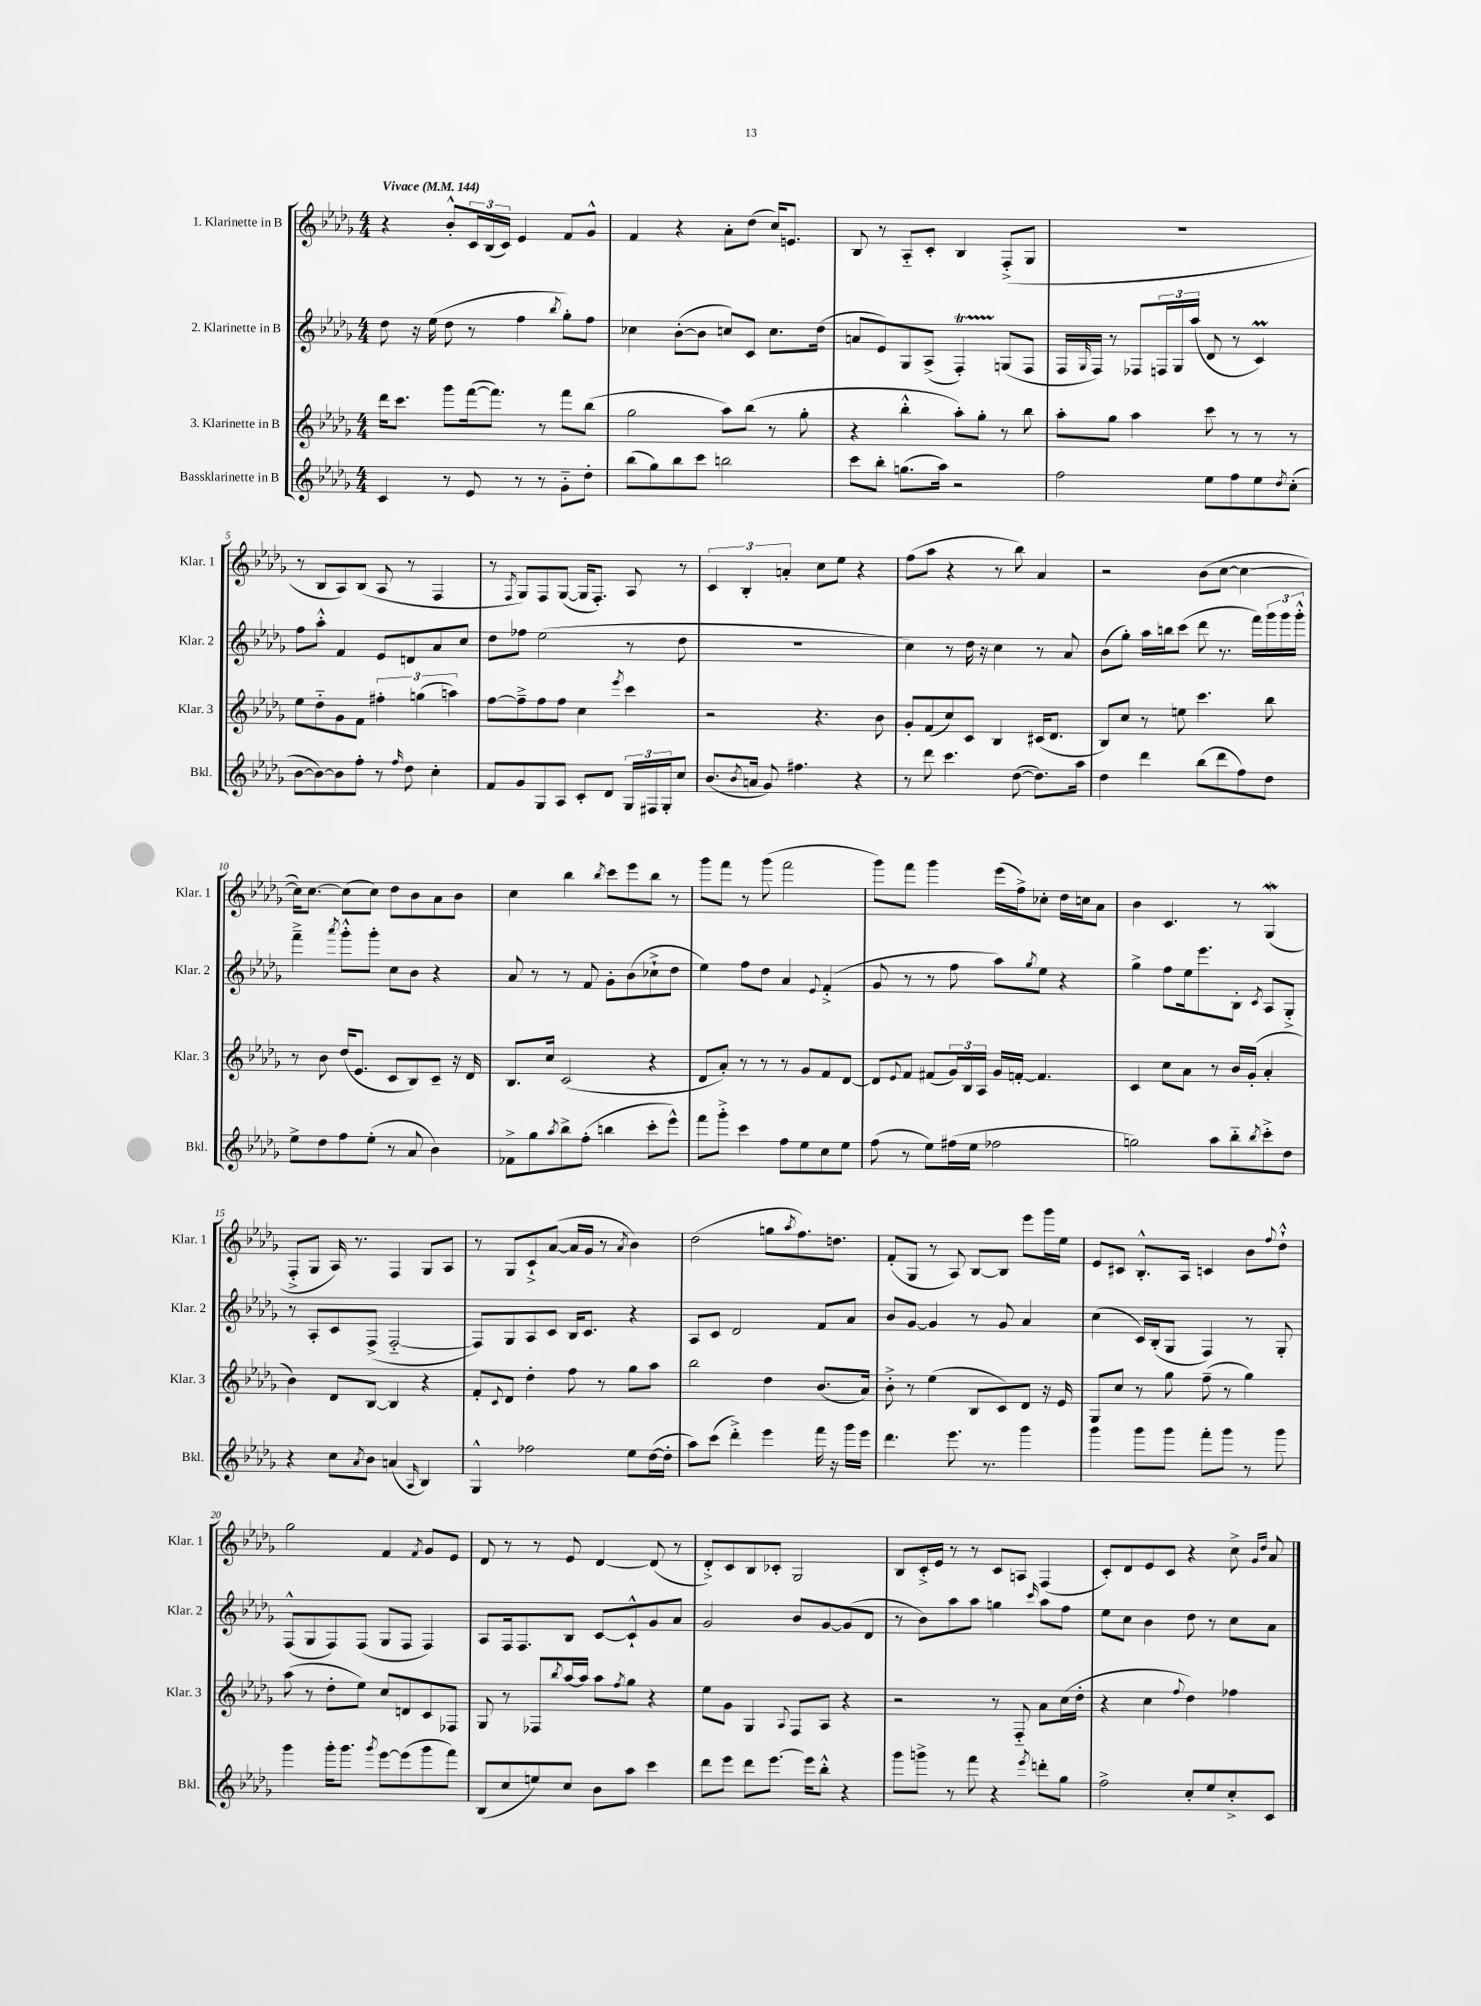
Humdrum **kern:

**kern	**kern	**kern	**kern
*staff4	*staff3	*staff2	*staff1
*clefG2	*clefG2	*clefG2	*clefG2
*k[b-e-a-d-g-]	*k[b-e-a-d-g-]	*k[b-e-a-d-g-]	*k[b-e-a-d-g-]
*M4/4	*M4/4	*M4/4	*M4/4
*MM144	*MM144	*MM144	*MM144
4c	16ddd-	8dd-	4r
.	8.ccc	.	.
.	.	16r	.
.	.	(16ee-	.
8r	8ggg-	8dd-	8b-'^^
8e-	([16fff	8r	24c
.	.	.	(24B-
.	8.fff])	.	.
.	.	.	24c)
8r	.	4ff	4e-
8r	8r	.	.
.	.	8qbb-	.
8g-'~	8fff	8gg-')	8f
8dd-'	(8bb-	8ff	8g-^^
=	=	=	=
(8bb-	2gg-	4cc-	4f
8gg-)	.	.	.
8bb-	.	([8b-'	4r
8ccc	.	8b-]	.
2bb	8aa-)	8cc)	8a-'
.	(8bb-	8c	(8dd-
.	8r	8.cc	16cc)
.	.	.	8.e
.	8gg-'	.	.
.	.	(16dd-	.
=	=	=	=
8ccc	4r	8a	8B-
8bb-'	.	8e-)	8r
(8.gg	4bb-'^^	8G-	8A-'~
.	.	(8A-^	8c'
16aa-)	.	.	.
2r	8aa-')	4F')	4B-
.	8gg-'	.	.
.	8r	(8G	(8F'^
.	8bb-	8F	8G-
=	=	=	=
2ff	8aa-'	16F	1r
.	.	16qqG-	.
.	.	16F)	.
.	8gg-	8r	.
.	4aa-	8F-	.
.	.	24F	.
.	.	24G-	.
.	.	(24aa-	.
8ee-	8ccc	8d-	.
8ff	8r	8r	.
8ee-	8r	4c)	.
8qdd-	.	.	.
(8cc'	8r	.	.
=	=	=	=
[8b-	8ee-	8ff	8r
8b-_)	8dd-'~	8aa-'^^	8B-
8b-]	8g-	4f	8A-)
8ff'	8f	.	(8B-
8r	6ff#'	8e-	8A-
16qqff	.	.	.
8dd-	.	8d	8r
.	(6gg	.	.
4cc'	.	8a-	4F
.	6aa)	.	.
.	.	8cc	.
=	=	=	=
8f	[8ff	8dd-	8r
.	.	.	8qF
8g-	8ff~^]	8ff-	8G-)
8G-	8ff	(2ee-	8F
8A-	8ff	.	([8G-
8c'	4cc	.	16G-]
.	.	.	8.F')
8d-	.	.	.
.	8qeee-	.	.
24G-	4ccc	8r	8A-
24F#	.	.	.
24G-'	.	.	.
8cc	.	8dd-	8r
=	=	=	=
(8.b-	2r	1r	6c
.	.	.	6B-'
8qb-	.	.	.
16a	.	.	.
8g-)	.	.	.
.	.	.	6a'
4.ff#	.	.	.
.	4.r	.	8cc
.	.	.	8ee-
4r	.	.	4r
.	8b-	.	.
=	=	=	=
8r	8g-'	4cc)	(8ff
8ddd-	(8f	.	8aa-
4.ccc	8cc)	8r	4r
.	8c	16dd-	.
.	.	16r	.
.	4B-	4cc	8r
([8dd-	.	.	8bb-)
8.dd-])	(16c#	8r	4a-
.	8.d-	.	.
.	.	8a-	.
16aa-	.	.	.
=	=	=	=
4dd-	8B-)	(8b-	2r
.	8cc	8gg-')	.
4ddd-	8r	16aa-	.
.	.	16bb	.
.	8ee	(8ccc	.
(8bb-	4.ccc	8ddd-	(8b-
8ddd-	.	8.r	[8cc
8ff)	.	.	4cc_
.	.	16fff)	.
8dd-	8bb-	24ggg-	.
.	.	24ggg-	.
.	.	24ggg-'^^	.
=	=	=	=
8ee-^	8r	4fff~^	16cc])
.	.	.	[8.cc
8dd-	8b-	.	.
.	.	8qaaa-	.
8ff	(16dd-	8ggg-'^^	(8cc]
.	8.e-	.	.
(8ee-'	.	8ggg-'	8cc)
8r	8c	8cc	8dd-
8a-	8B-)	8b-	8b-
4b-)	8c~	4r	8a-
.	16r	.	8b-
.	16d-	.	.
=	=	=	=
8f-^	8.B-	8a-	4cc
8gg-	.	8r	.
.	16cc	.	.
8qaa-	.	.	.
8bb-^	(2c	8r	4bb-
(8ff'	.	8f	.
.	.	.	8qbb-
4bb	.	8g-'	8ccc
.	.	(8b-	8eee-
8ccc'	4r	8cc-`^	8bb-
8eee-^^)	.	8dd-	8r
=	=	=	=
8fff	8d-	4ee-)	8ggg-
8ggg-'^	8a-')	.	8fff
4ccc	8r	8ff	8r
.	8r	8dd-	(8ggg-
8ff	8r	4a-	2fff
8ee-	8g-	.	.
.	.	8qqe-	.
8cc	8f	(4f'^	.
8ee-	[8d-	.	.
=	=	=	=
(8ff	8d-]	8g-	8ggg-)
.	8qqe-	.	.
8r	8f	8r	8fff
8ee-)	(8f#	8r	4ggg-
(16ff#	24g-)	8ff	.
.	24B-	.	.
16ee-	.	.	.
.	24A-	.	.
2ff-	16g-	8aa-)	(16eee-
.	[16f'	.	16ff^)
.	.	8qgg-	.
.	4.f]	8ee-	8cc-'
.	.	4r	16dd-
.	.	.	16cc
.	.	.	8a-
=	=	=	=
2gg)	4c	4gg-^	4b-
.	8cc	8ff	4.c
.	8a-	16ee-	.
.	.	8.eee-	.
8aa-	8r	.	.
8bb-'~	16b-	8B-'	8r
.	(16g-'	.	.
8qbb-	.	8qc	.
8ccc'^	4a-'	8A-	(4G-
8dd-	.	8G-'^	.
=	=	=	=
4r	4b-)	8r	8F'^
.	.	8A-'	8G-
8cc	8d-	8c	16A-)
.	.	.	8.r
8qa-	.	.	.
8b-	[8B-	(8F^	.
(4a	4B-]	[2F'~	4F
16qqA-	.	.	.
4B-)	4r	.	8G-
.	.	.	8A-
=	=	=	=
4G-^^	8f'	8F])	8r
.	8qqc	.	.
.	8d-	8G-	8G-
2ff-	4dd-'	8A-	8c`^
.	.	8c	([8a-
.	8ff	16B-	16a-]
.	.	8.c	16g-
.	8r	.	8r
.	.	.	8qa-
8ee-	8gg-	4r	4b-)
([16dd-	8aa-	.	.
16dd-']	.	.	.
=	=	=	=
8aa-)	2bb-	8A-	(2dd-
(8ccc	.	8c	.
4ddd-'^)	.	2d-	.
4eee-	4dd-	.	8gg
.	.	.	8qaa-
.	.	.	8.ff)
16fff	(8.b-	8f	.
16r	.	.	8.dd
16ggg-	.	8a-	.
16eee-	16a-)	.	.
=	=	=	=
4.ddd-	8b-'^	8b-	(8f'
.	8r	[8g-	8G-
.	(4ee-	4g-]	8r
8.eee-	.	.	8A-)
.	8B-	8r	[8B-
8.r	.	.	.
.	8c)	8g-	8B-]
4ggg-	8d-	4a-	8eee-
.	16r	.	16ggg-
.	16e-	.	16ee-
=	=	=	=
4ggg-	8G-	(4cc	8e-
.	8cc	.	8c#
8ggg-	8r	16c)	8.B-'^^
.	.	(16B-'	.
8ggg-	8gg-	8G-	.
.	.	.	16A-
8fff'	(8ff~	4F)	4c
8ggg-	8r	.	.
8r	4gg-)	8r	8b-
.	.	.	8qqff
8ggg-	.	8G-'	8dd-`^^
=	=	=	=
4ggg-	(8aa-	(8F^^	2gg-
.	8r	8G-	.
16ggg-'	8dd-'	8F)	.
8.ggg-	.	.	.
.	8ee-)	(8F	.
8qggg-	.	.	.
[8eee-	8cc	8G-	4f
(8eee-]	8d	8F	.
.	.	.	8qf
8ggg-	8c	4F)	8g-
8fff)	8F-	.	8e-
=	=	=	=
(8B-	8G-	8A-	8d-
8cc	8r	16F	8r
.	.	8.F	.
8ee)	8F-	.	8r
.	8qbb-	.	.
8cc	[16aa-	8B-	8e-
.	16aa-]	.	.
8b-	8aa-	[8c	[4d-
.	8qff	.	.
8aa-	8gg-	8c`^^]	.
4ccc	4r	8g-	(8d-]
.	.	8a-	8r
=	=	=	=
8ddd-	8ee-	2g-	8d-'^)
8eee-	8g-	.	8c
8ddd-	4G-	.	8B-
[8.eee-	.	.	8c-'
.	8qqA-	.	.
.	8F	8b-	2G-
16eee-]	.	.	.
8bb-'^^	8A-	[8g-	.
4r	4r	(8g-]	.
.	.	8d-	.
=	=	=	=
8ggg-	2r	8r	8B-
8ggg^	.	8b-)	16c'^
.	.	.	16e-
8r	.	8aa-	8r
8fff	.	8aa-	8r
4r	8r	4gg	8c
.	8F'~	.	8A
8qeee-	.	16qqccc	.
8ddd'	8a-	8aa-	(4F
8gg-	(16cc	8ff	.
.	16dd-'	.	.
=	=	=	=
2ff^	4r	8ee-	8c')
.	.	8cc	8d-
.	4cc	4b-	8e-
.	.	.	8c
.	8qqff	.	.
8cc'	4dd-)	8dd-	4r
8ee-	.	8r	.
8cc'^	4ff-	8cc	8cc^
.	.	.	16qqg-
.	.	.	16qqdd-
8c	.	8a-	8a-
==	==	==	==
*-	*-	*-	*-
